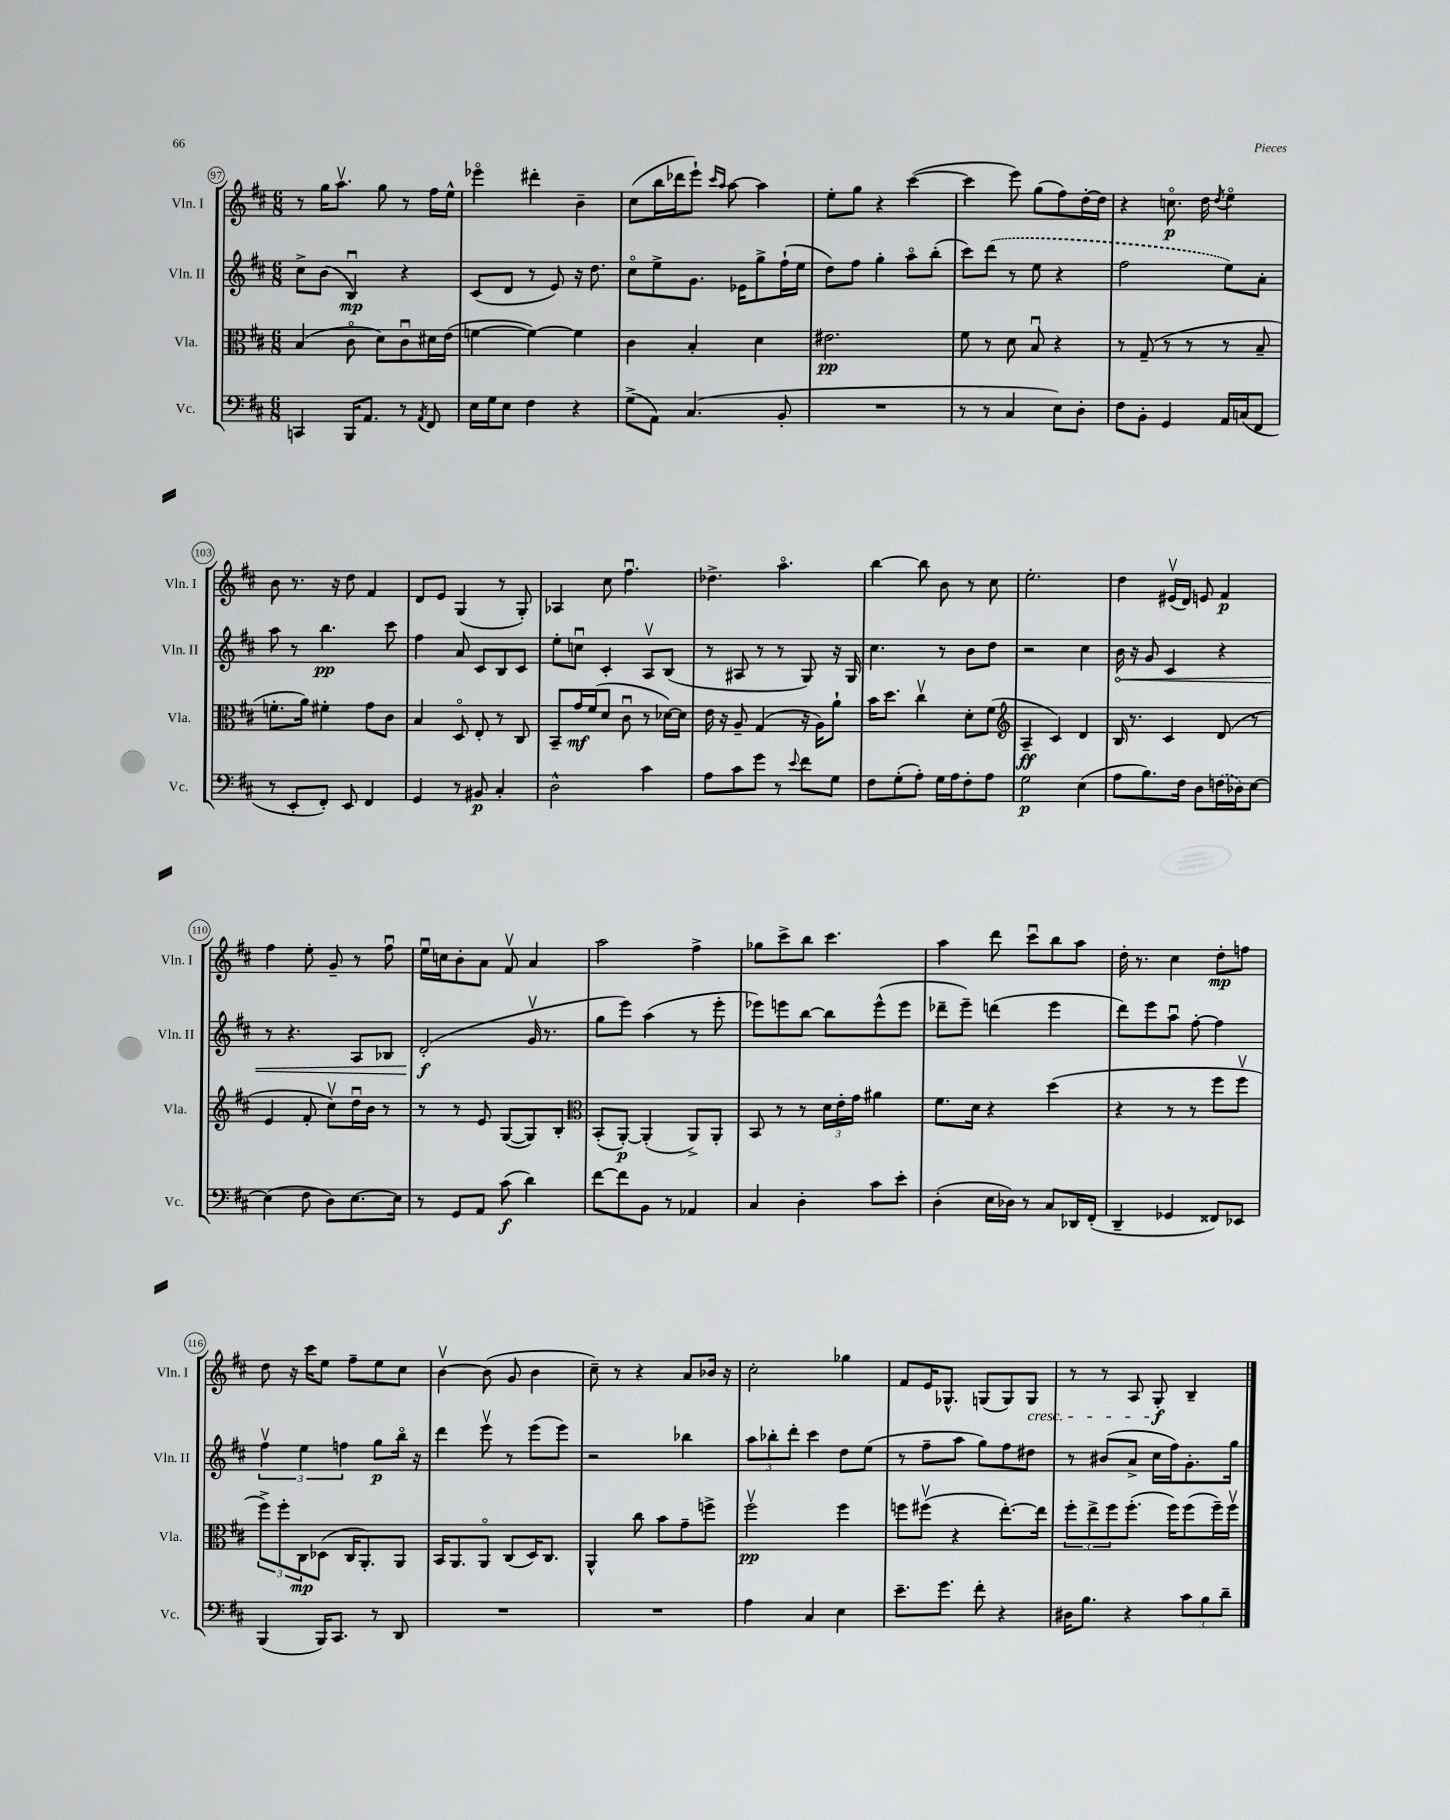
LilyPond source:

<<
\new StaffGroup <<
\new Staff = "s0" \with { instrumentName = "Vln. I" shortInstrumentName = "Vln. I" } {
    \clef treble \key d \major \numericTimeSignature \time 6/8
    r8 g''16 a''8.\upbow g''8 r8 fis''16 e''16-^ |
    ees'''4\flageolet dis'''4-. b'4-- |
    cis''8( b''16 des'''16 e'''8-!) \grace { cis'''16 a''16 } a''8~ a''4 |
    e''8-. g''8 r4 cis'''4~( |
    cis'''4 e'''8) g''8( fis''8) d''16~-. d''16 |
    r4 c''8.\flageolet\p d''16 \acciaccatura { d''8 } e''4\flageolet |
    b'8 r8. r16 d''8 fis'4 |
    d'8 e'8 g4( r8 g8-.) |
    aes4 cis''8 fis''4.\downbow |
    des''4.-> a''4.\flageolet |
    b''4~ b''8 b'8 r8 cis''8 |
    e''2.-. |
    d''4 eis'16\upbow( d'16) e'8 fis'4\p |
    fis''4 e''8-. g'8-- r8 fis''8\downbow |
    e''16\downbow c''16 b'8-. a'8 fis'8\upbow a'4 |
    a''2 fis''4-> |
    ges''8 cis'''8-> b''8 cis'''4. |
    a''4 d'''8 cis'''8\downbow b''8 a''8 |
    d''16-. r8. cis''4 d''8-.\mp f''8 |
    d''8 r16 cis'''16 e''8 fis''8-- e''8 cis''8 |
    b'4~\upbow b'8( g'8 b'4 |
    cis''8--) r8 r4 a'8 bes'16 r16 |
    cis''2-. ges''4 |
    fis'8 e'16 ges8.-^ g8( g8) g8\cresc |
    r8 r8 a8 g8-.\f\! b4-- \bar "|." |
}
\new Staff = "s1" \with { instrumentName = "Vln. II" shortInstrumentName = "Vln. II" } {
    \clef treble \key d \major \numericTimeSignature \time 6/8
    cis''8-> b'8( b4\downbow\mp) r4 |
    cis'8( d'8 r8 e'8) r16 d''8. |
    cis''8\flageolet e''8-> g'8. ees'16 g''8-> fis''16-!( e''16 |
    d''8) fis''8 g''4-. a''8\flageolet b''8-.( |
    cis'''8) \once \slurDashed d'''8( r8 e''8 r4 |
    fis''2 e''8) a'8-. |
    a''8 r8 b''4.\pp cis'''8 |
    fis''4 a'8 cis'8 b8 cis'8 |
    e''8-. c''8\downbow cis'4-. a8\upbow b8( |
    r8 ais8 r8 r8 g8) r16 g16 |
    cis''4. r8 b'8 d''8 |
    r2 cis''4 |
    \once \override Hairpin.circled-tip = ##t b'16\< r16 g'8 cis'4 r4 |
    r8 r4. a8 bes8 |
    d'2-.\f\!( g'16\upbow r8. |
    g''8 e'''8) a''4( r8 e'''8-. |
    ees'''8) e'''8 b''8~ b''8 e'''8-^( e'''8 |
    des'''8-- e'''8--) d'''4( e'''4 |
    d'''8) e'''8 a''8\downbow fis''8~-. fis''4 |
    \tuplet 3/2 { fis''4\upbow e''4 f''4 } g''8\p b''16\flageolet r16 |
    d'''4 e'''8\upbow r8 e'''8( e'''8) |
    r2 bes''4 |
    \tuplet 3/2 { a''8 bes''8-. d'''8-. } cis'''4 d''8 e''8( |
    r8 fis''8-- a''8 g''8) fis''8 dis''8 |
    r8 bis'8( a'8-> cis''16 fis''16) g'8.-. g''16 \bar "|." |
}
\new Staff = "s2" \with { instrumentName = "Vla." shortInstrumentName = "Vla." } {
    \clef alto \key d \major \numericTimeSignature \time 6/8
    b4( cis'8\flageolet d'8) cis'8\downbow dis'16 e'16( |
    f'4~ f'4~) f'4 |
    cis'4 b4-. d'4 |
    eis'2.\pp |
    fis'8 r8 d'8 b8\downbow r4 |
    r8 g8--( r8 r8 r8 b8-- |
    f'8.-. a'16) fis'4-. g'8 cis'8 |
    b4 d8\flageolet e8-. r8 cis8 |
    b,8-- g'16\mf fis'16( d'8 cis'8\downbow r8 des'16~) des'16 |
    e'16 r16 a8-- g4( r16 a16) a'8-! |
    b'16 d''8. cis''4\upbow d'8-. fis'8( |
    \clef treble a4--\ff cis'4) d'4 |
    b16 r8. cis'4 d'8( r8 |
    e'4 fis'8-. cis''8\upbow) d''16\downbow b'16 r8 |
    r8 r8 e'8 g8~( g8) b8-. |
    \clef alto b,8-.( a,8~-.\p) a,4-.( a,8->) a,8-. |
    b,8 r8 r8 \tuplet 3/2 { d'16 e'16-. g'16 } ais'4 |
    fis'8. d'16 r4 d''4( |
    r4 r8 r8 fis''8 fis''8\upbow |
    \tuplet 3/2 { fis''8->) fis''8-. cis8\mp } des8( cis16 a,8.-.) a,8 |
    b,16 a,8. a,8\flageolet cis8( d16) cis8. |
    a,4-^ cis''8 b'8 g'8-- f''8-> |
    fis''2\upbow\pp fis''4 |
    f''8 fis''8\upbow( r4 e''8.~-.) e''16 |
    \tuplet 3/2 { fis''8-. e''8-> fis''8 } fis''8.-.( fis''16) fis''8( fis''16--) fis''16\upbow \bar "|." |
}
\new Staff = "s3" \with { instrumentName = "Vc." shortInstrumentName = "Vc." } {
    \clef bass \key d \major \numericTimeSignature \time 6/8
    c,4 b,,16 a,8. r8 \acciaccatura { a,8 } fis,8 |
    e16 g16 e8 fis4 r4 |
    g8->( a,8) cis4.( b,8-. |
    R2. |
    r8 r8 cis4 e8) d8-. |
    fis8 b,8-. g,4 a,16 c16( fis,8 |
    r8 e,8-. fis,8-.) e,8 fis,4 |
    g,4 r8 bis,8\p cis4-. |
    d2-^ cis'4 |
    a8 cis'8 g'8 r8 \appoggiatura { e'8 } fis'8 g8 |
    fis8 g8-.( a8-.) g16 a16 fis8-. a8 |
    g2\p e4( |
    a8 b8.) fis16 d8 \once \slurDashed f16( des16) e8~ |
    e4( fis8 d8) e8.~ e16 |
    r8 g,8 a,8 cis'8\f( d'4) |
    fis'8~ fis'8 b,8 r8 aes,4 |
    cis4 d4-. cis'8 e'8-. |
    d4-.( e16 des16) r8 cis8 des,16 fis,16-.( |
    d,4-- ges,4 fisis,8) ees,8 |
    b,,4( b,,16) cis,8. r8 d,8 |
    R2. |
    R2. |
    a4 cis4 e4 |
    e'8.-- g'8. fis'8-. r4 |
    dis16 b8. r4 \tuplet 3/2 { cis'8 b8 d'8-- } \bar "|." |
}
>>
>>
\layout { \context { \Score currentBarNumber = #97 \override BarNumber.stencil = #(make-stencil-circler 0.1 0.3 ly:text-interface::print) } }
